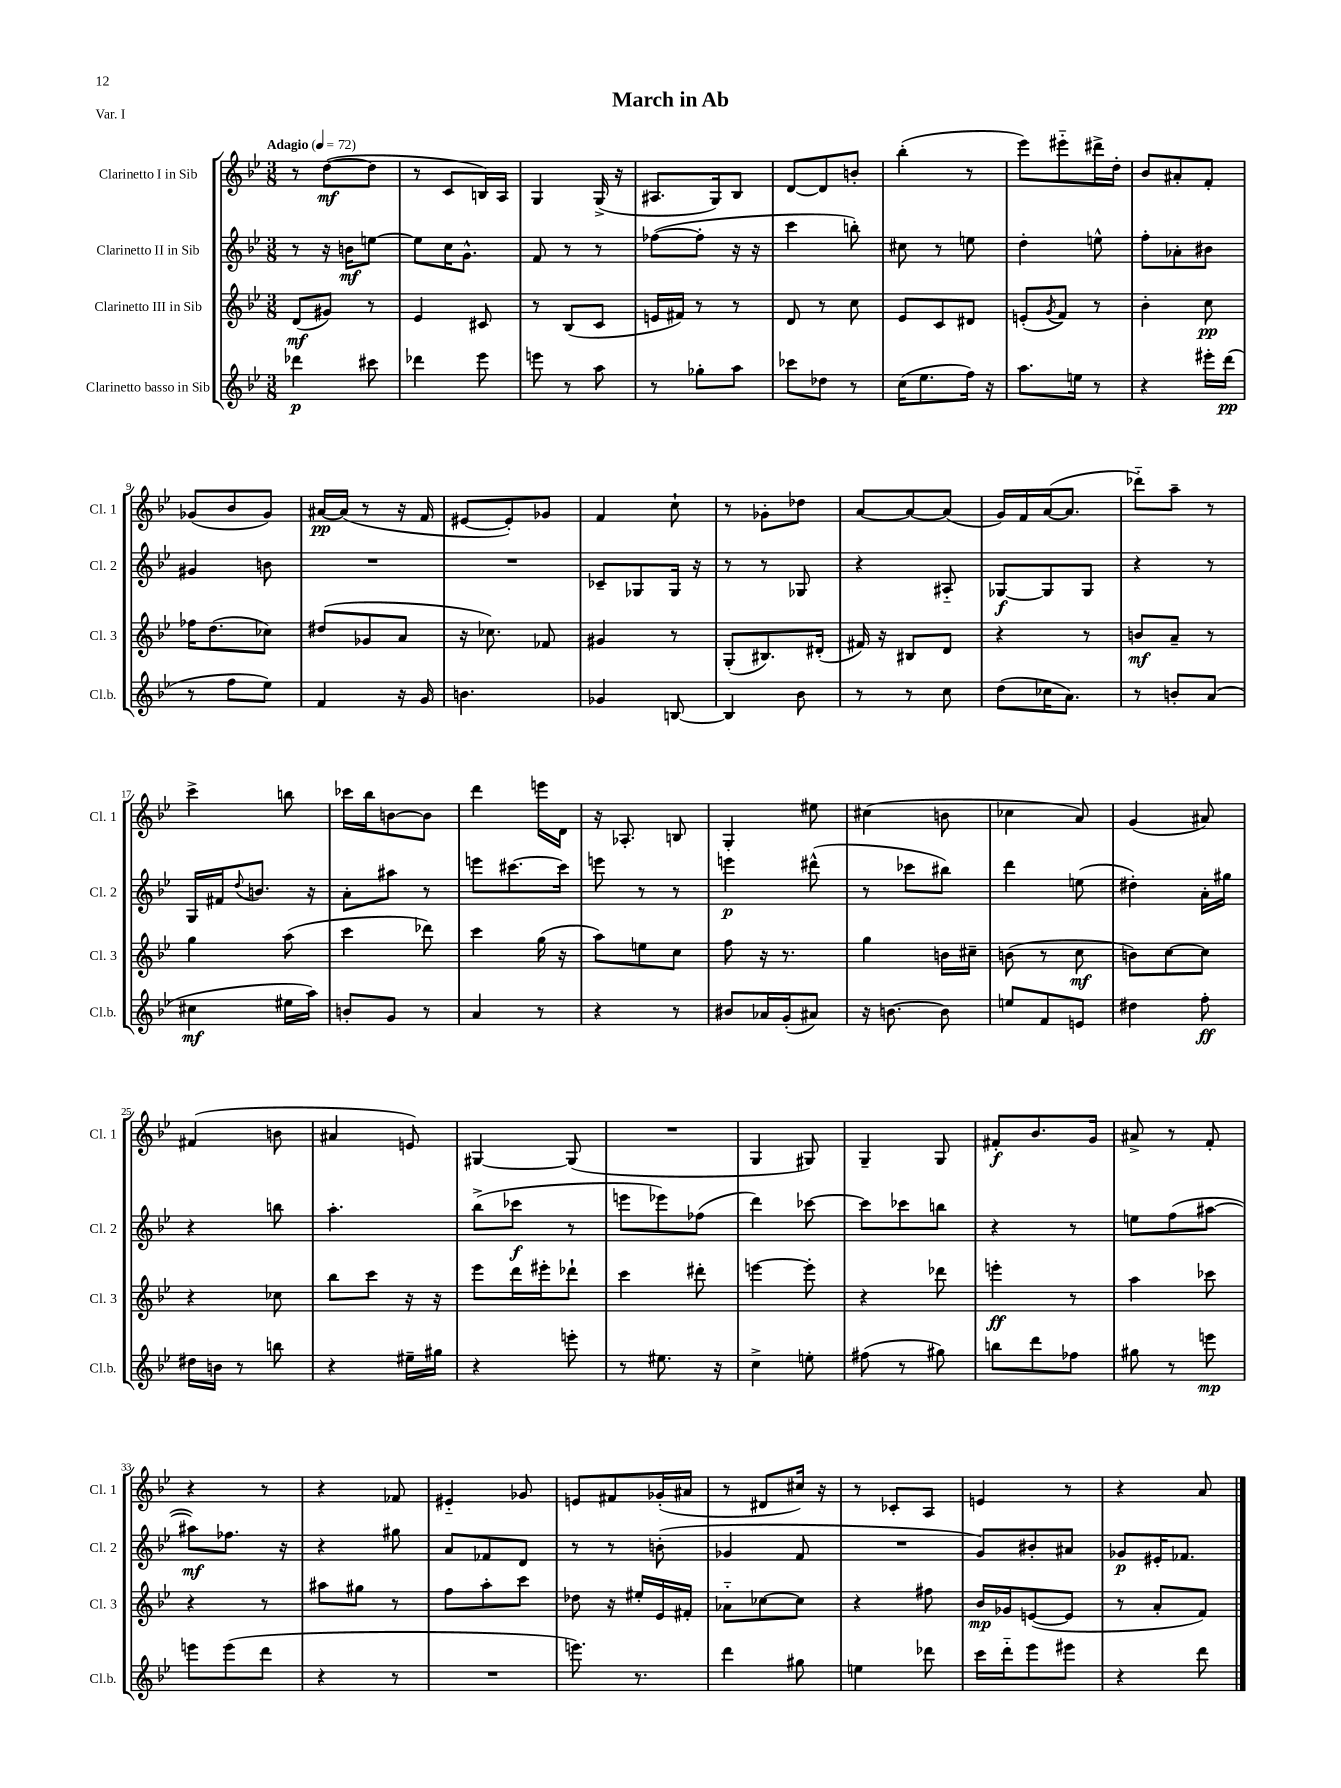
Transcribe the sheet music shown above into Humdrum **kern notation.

**kern	**dynam	**kern	**dynam	**kern	**dynam	**kern	**dynam
*part4	*part4	*part3	*part3	*part2	*part2	*part1	*part1
*staff4	*staff4	*staff3	*staff3	*staff2	*staff2	*staff1	*staff1
*I"Clarinetto basso in Sib	*	*I"Clarinetto III in Sib	*	*I"Clarinetto II in Sib	*	*I"Clarinetto I in Sib	*
*I'Cl.b.	*	*I'Cl. 3	*	*I'Cl. 2	*	*I'Cl. 1	*
*clefG2	*	*clefG2	*	*clefG2	*	*clefG2	*
*k[b-e-]	*	*k[b-e-]	*	*k[b-e-]	*	*k[b-e-]	*
*M3/8	*	*M3/8	*	*M3/8	*	*M3/8	*
*MM72	*	*MM72	*	*MM72	*	*MM72	*
=1	=1	=1	=1	=1	=1	=1	=1
!	!	!	!	!	!	!LO:TX:a:B:t=Adagio	!
4ddd-X\	p	(8d/L	mf	8r	.	8r	.
.	.	8g#X/J)	.	16r	.	([8dd\L	mf
.	.	.	.	16bn\KL	mf	.	.
8ccc#X\	.	8r	.	[8een\J	.	8dd\J]	.
=2	=2	=2	=2	=2	=2	=2	=2
4ddd-X\	.	4e-/	.	8ee\L]	.	8r	.
.	.	.	.	16cc\K	.	8c/L	.
.	.	.	.	8.g^^\J	.	.	.
8eee-\	.	8c#X/	.	.	.	16Bn/L)	.
.	.	.	.	.	.	16A/JJ	.
=3	=3	=3	=3	=3	=3	=3	=3
8eeen\	.	8r	.	8f/	.	4G/	.
8r	.	(8B-/L	.	8r	.	.	.
8aa\	.	8c/J	.	8r	.	(16G^/	.
.	.	.	.	.	.	16r	.
=4	=4	=4	=4	=4	=4	=4	=4
8r	.	16en/LL	.	([8ff-X\L	.	8.A#X/L	.
.	.	16f#X/JJ)	.	.	.	.	.
8gg-X'\L	.	8r	.	8ff-'\J]	.	.	.
.	.	.	.	.	.	16G/k)	.
8aa\J	.	8r	.	16r	.	8B-/J	.
.	.	.	.	16r	.	.	.
=5	=5	=5	=5	=5	=5	=5	=5
8ccc-X\L	.	8d/	.	4ccc\	.	[8d/L	.
8dd-X\J	.	8r	.	.	.	8d/]	.
8r	.	8cc\	.	8bbn'\)	.	8bn'/J	.
=6	=6	=6	=6	=6	=6	=6	=6
(16cc\KL	.	8e-/L	.	8cc#X\	.	(4bb-'\	.
8.ee-\	.	.	.	.	.	.	.
.	.	8c/	.	8r	.	.	.
16ff\Jk)	.	8d#X/J	.	8een\	.	8r	.
16r	.	.	.	.	.	.	.
=7	=7	=7	=7	=7	=7	=7	=7
8.aa\L	.	(8en'/L	.	4dd'\	.	8eee-\L)	.
.	.	8qg/	.	.	.	.	.
.	.	8f/J)	.	.	.	8eee#X\	.
16een\Jk	.	.	.	.	.	.	.
8r	.	8r	.	8een^^\	.	16ddd#X^\L	.
.	.	.	.	.	.	16dd'\JJ	.
=8	=8	=8	=8	=8	=8	=8	=8
4r	.	4b-'\	.	8ff'\L	.	8b-/L	.
.	.	.	.	8a-X'\	.	8a#X'/	.
16eee#X'\LL	.	8cc\	pp	8b#X\J	.	8f'/J	.
(16ddd\JJ	pp	.	.	.	.	.	.
!!LO:LB:g=z
=9	=9	=9	=9	=9	=9	=9	=9
8r	.	16ff-X\KL	.	4g#X/	.	(8g-X/L	.
.	.	(8.dd\	.	.	.	.	.
8ff\L	.	.	.	.	.	8b-/	.
8ee-\J)	.	8cc-X\J)	.	8bn\	.	8g-/J)	.
=10	=10	=10	=10	=10	=10	=10	=10
4f/	.	(8dd#X/L	.	4.r	.	[16a#X/LL	pp
.	.	.	.	.	.	(16a#/JJ]	.
.	.	8g-X/	.	.	.	8r	.
16r	.	8a/J	.	.	.	16r	.
16g/	.	.	.	.	.	16f/	.
=11	=11	=11	=11	=11	=11	=11	=11
4.bn\	.	16r	.	4.r	.	[8e#X/L	.
.	.	8.cc-X\)	.	.	.	.	.
.	.	.	.	.	.	8e#'/])	.
.	.	8f-X/	.	.	.	8g-X/J	.
=12	=12	=12	=12	=12	=12	=12	=12
4g-X/	.	4g#X/	.	8c-X~/L	.	4f/	.
.	.	.	.	8G-X/	.	.	.
[8Bn/	.	8r	.	16G-/Jk	.	8cc`\	.
.	.	.	.	16r	.	.	.
=13	=13	=13	=13	=13	=13	=13	=13
4B/]	.	(8G'/L	.	8r	.	8r	.
.	.	8.B#X/)	.	8r	.	8g-X'\L	.
8b-\	.	.	.	8G-X/	.	8dd-X\J	.
.	.	(16d#X'/Jk	.	.	.	.	.
=14	=14	=14	=14	=14	=14	=14	=14
8r	.	16f#X/)	.	4r	.	[8a/L	.
.	.	16r	.	.	.	.	.
8r	.	8B#X/L	.	.	.	8a/_	.
8cc\	.	8d/J	.	8A#X/	.	(8a/J]	.
=15	=15	=15	=15	=15	=15	=15	=15
(8dd\L	.	4r	.	[8G-X/L	f	16g/LL)	.
.	.	.	.	.	.	16f/	.
16cc-X\K	.	.	.	8G-/]	.	([16a/J	.
8.a\J)	.	.	.	.	.	8.a/J]	.
.	.	8r	.	8G-/J	.	.	.
=16	=16	=16	=16	=16	=16	=16	=16
8r	.	8bn/L	mf	4r	.	8ddd-X\L)	.
8bn'/L	.	8a~/J	.	.	.	8aa~\J	.
(8a/J	.	8r	.	8r	.	8r	.
!!LO:LB:g=z
=17	=17	=17	=17	=17	=17	=17	=17
4cc#X\	mf	4gg\	.	16G/LL	.	4ccc^\	.
.	.	.	.	16f#X/J	.	.	.
.	.	.	.	8qqdd/	.	.	.
.	.	.	.	8.bn/J	.	.	.
16ee#X\LL	.	(8aa\	.	.	.	8bbn\	.
16aa\JJ)	.	.	.	16r	.	.	.
=18	=18	=18	=18	=18	=18	=18	=18
8bn'/L	.	4ccc\	.	8a'\L	.	16ccc-X\LL	.
.	.	.	.	.	.	16bb-\J	.
8g/J	.	.	.	8aa#X\J	.	[8bn\	.
8r	.	8ddd-X\)	.	8r	.	8b\J]	.
=19	=19	=19	=19	=19	=19	=19	=19
4a/	.	4ccc\	.	8eeen\L	.	4ddd\	.
.	.	.	.	[8.ccc#X\	.	.	.
8r	.	(16gg\	.	.	.	16eeen\LL	.
.	.	16r	.	16ccc#\Jk]	.	16d\JJ	.
=20	=20	=20	=20	=20	=20	=20	=20
4r	.	8aa\L)	.	8eeen\	.	16r	.
.	.	.	.	.	.	8.A-X'/	.
.	.	8een\	.	8r	.	.	.
8r	.	8cc\J	.	8r	.	8Bn/	.
=21	=21	=21	=21	=21	=21	=21	=21
8b#X/L	.	8ff\	.	4eeen\	p	4G'/	.
16a-X/L	.	16r	.	.	.	.	.
(16g'/J	.	8.r	.	.	.	.	.
8a#X/J)	.	.	.	(8ddd#X^^\	.	8ee#X\	.
=22	=22	=22	=22	=22	=22	=22	=22
16r	.	4gg\	.	8r	.	(4cc#X\	.
[8.bn\	.	.	.	.	.	.	.
.	.	.	.	8ccc-X\L	.	.	.
8b\]	.	16bn\LL	.	8bb#X\J)	.	8bn\	.
.	.	16cc#X~\JJ	.	.	.	.	.
=23	=23	=23	=23	=23	=23	=23	=23
8een/L	.	(8bn\	.	4ddd\	.	4cc-X\	.
8f/	.	8r	.	.	.	.	.
8en/J	.	8cc\	mf	(8een\	.	8a/)	.
=24	=24	=24	=24	=24	=24	=24	=24
4dd#X\	.	8bn\L)	.	4dd#X'\)	.	(4g/	.
.	.	[8cc\	.	.	.	.	.
8ff'\	ff	8cc\J]	.	16a'\LL	.	8a#X/)	.
.	.	.	.	16gg#X\JJ	.	.	.
!!LO:LB:g=z
=25	=25	=25	=25	=25	=25	=25	=25
16dd#X\LL	.	4r	.	4r	.	(4f#X/	.
16bn\JJ	.	.	.	.	.	.	.
8r	.	.	.	.	.	.	.
8bbn\	.	8cc-X\	.	8bbn\	.	8bn\	.
=26	=26	=26	=26	=26	=26	=26	=26
4r	.	8bb-\L	.	4.aa'\	.	4a#X/	.
.	.	8ccc\J	.	.	.	.	.
16ee#X~\LL	.	16r	.	.	.	8en/)	.
16gg#X\JJ	.	16r	.	.	.	.	.
=27	=27	=27	=27	=27	=27	=27	=27
4r	.	8eee-\L	.	(8bb-^\L	.	[4G#X/	.
.	.	16ddd\L	.	8ccc-X\J	f	.	.
.	.	16eee#X'\J	.	.	.	.	.
8eeen'\	.	8ddd-X`\J	.	8r	.	(8G#/]	.
=28	=28	=28	=28	=28	=28	=28	=28
8r	.	4ccc\	.	8eeen\L	.	4.r	.
8.ee#X\	.	.	.	8eee-X\)	.	.	.
.	.	8ddd#X'\	.	(8ff-X\J	.	.	.
16r	.	.	.	.	.	.	.
=29	=29	=29	=29	=29	=29	=29	=29
4cc^\	.	[4eeen\	.	4ddd\)	.	4G/	.
8een'\	.	8eee'\]	.	[8ccc-X\	.	8G#X/)	.
=30	=30	=30	=30	=30	=30	=30	=30
(8ff#X\	.	4r	.	8ccc-\L]	.	4G~/	.
8r	.	.	.	8ccc-X\	.	.	.
8gg#X\)	.	8ddd-X\	.	8bbn\J	.	8G/	.
=31	=31	=31	=31	=31	=31	=31	=31
8bbn\L	.	4eeen'\	ff	4r	.	8f#X'/L	f
8ddd\	.	.	.	.	.	8.b-/	.
8ff-X\J	.	8r	.	8r	.	.	.
.	.	.	.	.	.	16g/Jk	.
=32	=32	=32	=32	=32	=32	=32	=32
8gg#X\	.	4aa\	.	8een\L	.	8a#X^/	.
8r	.	.	.	(8ff\	.	8r	.
8eeen\	mp	8ccc-X\	.	[8aa#X\J	.	8f'/	.
!!LO:LB:g=z
=33	=33	=33	=33	=33	=33	=33	=33
8eeen\L	.	4r	.	8aa#X\L])	mf	4r	.
(8eee\	.	.	.	8.ff-X\J	.	.	.
8ddd\J	.	8r	.	.	.	8r	.
.	.	.	.	16r	.	.	.
=34	=34	=34	=34	=34	=34	=34	=34
4r	.	8aa#X\L	.	4r	.	4r	.
.	.	8gg#X\J	.	.	.	.	.
8r	.	8r	.	8gg#X\	.	8f-X/	.
=35	=35	=35	=35	=35	=35	=35	=35
4.r	.	8ff\L	.	8a/L	.	4e#X/	.
.	.	8aa'\	.	8f-X/	.	.	.
.	.	8ccc\J	.	8d/J	.	8g-X/	.
=36	=36	=36	=36	=36	=36	=36	=36
8.eeen\)	.	8dd-X\	.	8r	.	8en/L	.
.	.	16r	.	8r	.	8f#X/	.
8.r	.	16ee#X'/LL	.	.	.	.	.
.	.	16e-/	.	(8bn'\	.	(16g-X'/L	.
.	.	16f#X'/JJ	.	.	.	16a#X/JJ	.
=37	=37	=37	=37	=37	=37	=37	=37
4ddd\	.	8a-X\L	.	4g-X/	.	8r	.
.	.	[8cc-X\	.	.	.	8d#X/L	.
8gg#X\	.	8cc-\J]	.	8f/	.	16cc#X/Jk)	.
.	.	.	.	.	.	16r	.
=38	=38	=38	=38	=38	=38	=38	=38
4een\	.	4r	.	4.r	.	8r	.
.	.	.	.	.	.	8c-X'/L	.
8ddd-X\	.	8ff#X\	.	.	.	8A/J	.
=39	=39	=39	=39	=39	=39	=39	=39
16ccc\LL	.	16b-/LL	mp	8g/L)	.	4en/	.
16ddd\J	.	16g-X/J	.	.	.	.	.
8eee-\	.	([8en/	.	8b#X'/	.	.	.
8eee#X\J	.	8e/J]	.	8a#X/J	.	8r	.
=40	=40	=40	=40	=40	=40	=40	=40
4r	.	8r	.	8g-X/L	p	4r	.
.	.	8a'/L	.	16e#X'/K	.	.	.
.	.	.	.	8.f-X/J	.	.	.
8ddd\	.	8f/J)	.	.	.	8a/	.
==	==	==	==	==	==	==	==
*-	*-	*-	*-	*-	*-	*-	*-
